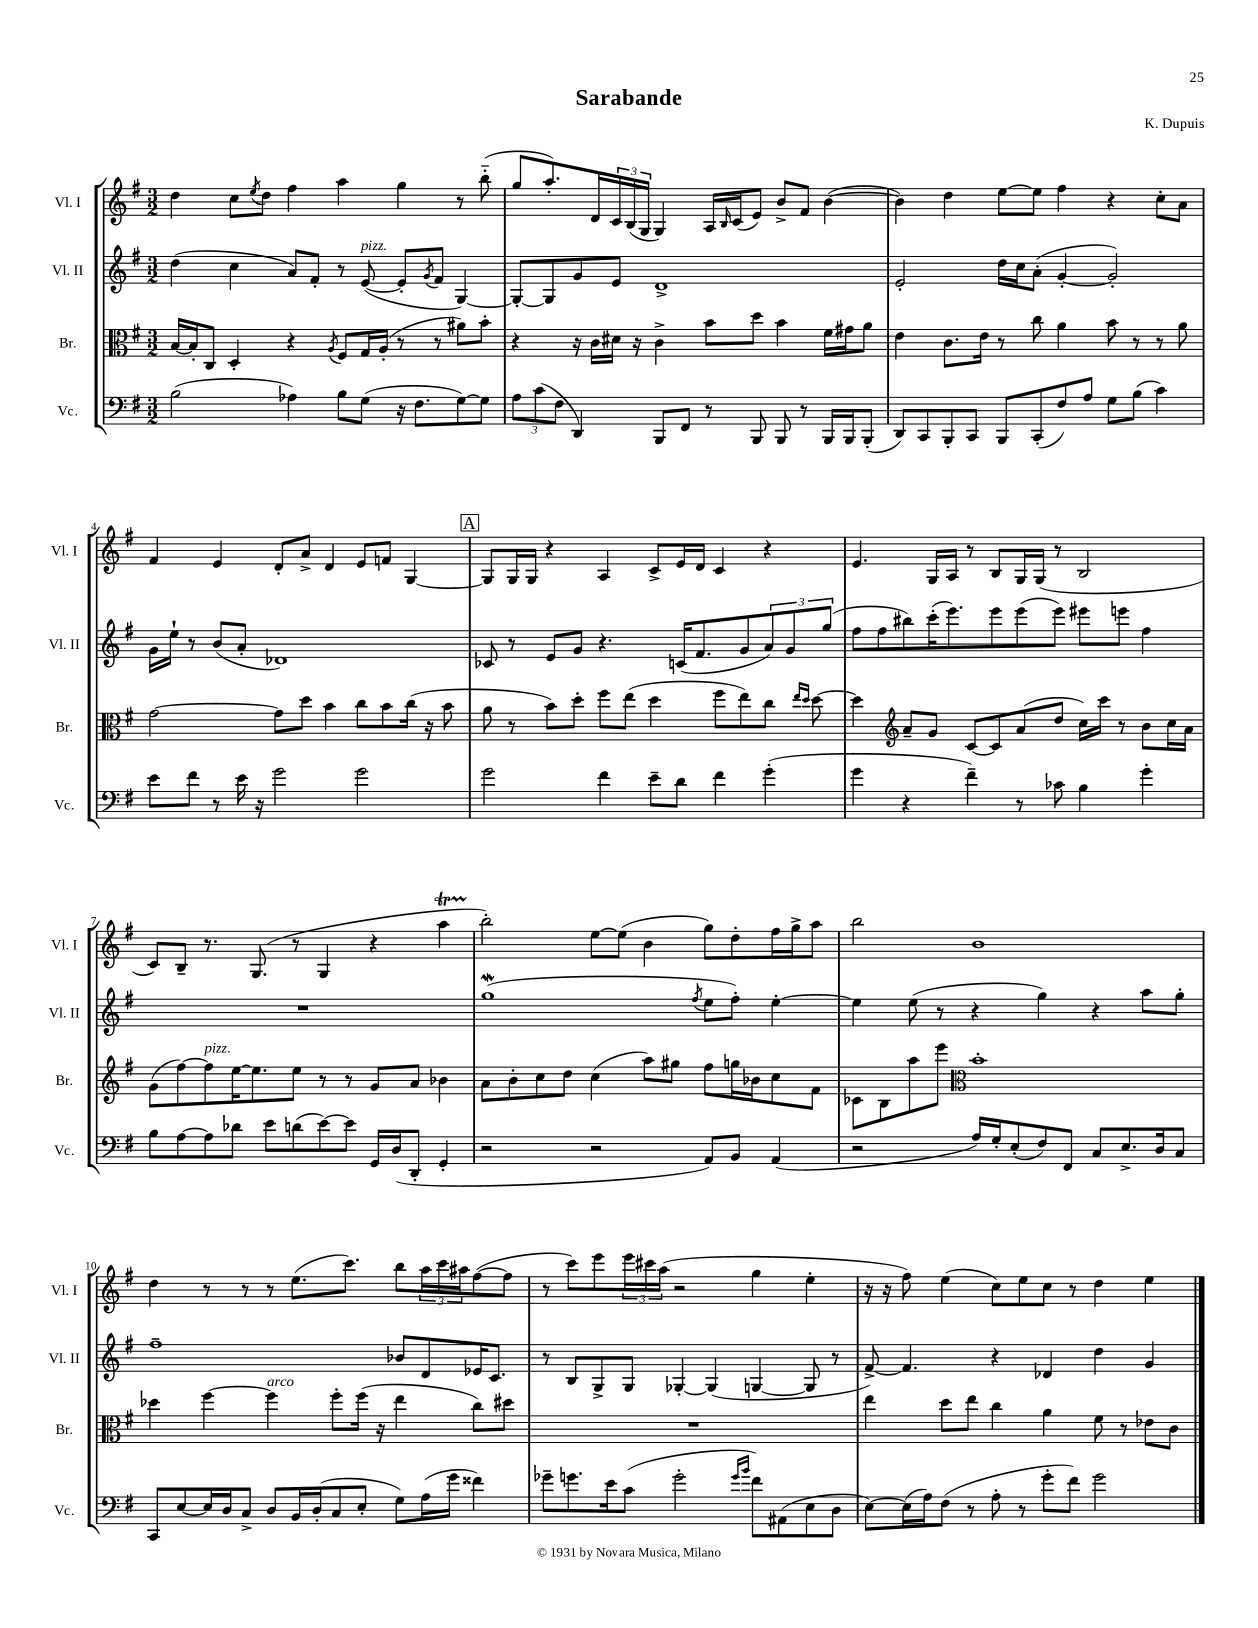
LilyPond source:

\header { title = "Sarabande" composer = "K. Dupuis" }
<<
\new StaffGroup <<
\new Staff = "s0" \with { instrumentName = "Vl. I" shortInstrumentName = "Vl. I" } {
    \clef treble \key g \major \numericTimeSignature \time 3/2
    d''4 c''8 \acciaccatura { e''8 } d''8 fis''4 a''4 g''4 r8 b''8-_( |
    g''8 a''8.-.) d'16 \tuplet 3/2 { c'16 b16( g16 } g4) a16 \grace { b16 } c'16( e'8) b'8-> fis'8 b'4~( |
    b'4) d''4 e''8~ e''8 fis''4 r4 c''8-. a'8 |
    fis'4 e'4 d'8-. a'8-> d'4 e'8 f'8 g4~ |
    \mark \markup { \box "A" } g8 g16 g16 r4 a4 c'8-> e'16 d'16 c'4 r4 |
    e'4. g16 a16 r8 b8 g16 g16( r8 b2 |
    c'8) b8-- r8. g8.( r8 g4 r4 a''4\startTrillSpan |
    b''2-.\stopTrillSpan) e''8~ e''8( b'4 g''8) d''8-. fis''16 g''16-> a''8 |
    b''2 b'1 |
    d''4 r8 r8 r8 e''8.( c'''8.) b''8 \tuplet 3/2 { a''16 c'''16 ais''16 } fis''8~( fis''8 |
    r8 c'''8) e'''8 \tuplet 3/2 { e'''16 cis'''16 a''16( } r2 g''4 e''4-. |
    r16 r16 fis''8) e''4( c''8) e''8 c''8 r8 d''4 e''4 \bar "|." |
}
\new Staff = "s1" \with { instrumentName = "Vl. II" shortInstrumentName = "Vl. II" } {
    \clef treble \key g \major \numericTimeSignature \time 3/2
    d''4( c''4 a'8) fis'8-. r8 e'8~^\markup { \italic "pizz." }( e'8-. \acciaccatura { g'8 } fis'8 g4~) |
    g8~-. g8 g'8 e'8 d'1-> |
    e'2-. d''16 c''16 a'8-.( g'4~-. g'2-.) |
    g'16 e''16-! r8 b'8( a'8-. des'1) |
    \mark \markup { \box "A" } ces'8 r8 e'8 g'8 r4. c'16( fis'8. g'8 \tuplet 3/2 { a'8) g'8 g''8( } |
    fis''8 fis''8 bis''8) c'''16-.( e'''8.) e'''8 e'''8( e'''8) eis'''8 e'''8 fis''4 |
    R1. |
    g''1\mordent( \acciaccatura { fis''8 } e''8 fis''8-.) e''4~-. |
    e''4 e''8( r8 r4 g''4) r4 a''8 g''8-. |
    fis''1-- bes'8 d'8 ees'16 c'8. |
    r8 b8 g8-> g8 ges4~-. ges4( g4~ g8 r8 |
    fis'8~->) fis'4. r4 des'4 d''4 g'4 \bar "|." |
}
\new Staff = "s2" \with { instrumentName = "Br." shortInstrumentName = "Br." } {
    \clef alto \key g \major \numericTimeSignature \time 3/2
    b16~ b16-. c8 d4-. r4 \acciaccatura { a8 } fis8 g16 a16-.( r8 r8 ais'8) b'8-. |
    r4 r16 c'16 dis'16 r16 c'4-> b'8 d''8 b'4 fis'16 gis'16 a'8 |
    e'4 c'8. e'16 r8 c''8 a'4 b'8 r8 r8 a'8 |
    g'2~ g'8 d''8 b'4 c''8 b'8 c''16( r16 b'8 |
    \mark \markup { \box "A" } a'8 r8 b'8) d''8-. fis''8 e''8( d''4 fis''8 e''8) c''8 \grace { e''16 d''16 } d''8~ |
    d''4 \clef treble a'8-- g'8 c'8~ c'8 a'8( d''8 c''16) c'''16 r8 b'8 c''16 a'16 |
    g'8( fis''8~) fis''8^\markup { \italic "pizz." } e''16~ e''8. e''8 r8 r8 g'8 a'8 bes'4 |
    a'8 b'8-. c''8 d''8 c''4( a''8) gis''8 fis''8 g''16 bes'16 c''8 fis'8 |
    ces'8 b8 a''8 e'''8 \clef alto b'1-. |
    des''4 fis''4~ fis''4^\markup { \italic "arco" } fis''8-. fis''16( r16 e''4 c''8) dis''8 |
    R1. |
    e''4 d''8 e''8 c''4 a'4 fis'8 r8 ees'8 c'8 \bar "|." |
}
\new Staff = "s3" \with { instrumentName = "Vc." shortInstrumentName = "Vc." } {
    \clef bass \key g \major \numericTimeSignature \time 3/2
    b2( aes4) b8 g8( r16 fis8. g8~) g8 |
    \tuplet 3/2 { a8 c'8( fis8 } d,4) b,,8 fis,8 r8 b,,8 b,,8 r8 b,,16 b,,16 b,,8-.( |
    d,8) c,8 b,,8-. c,8 b,,8 c,8-.( fis8) a8 g8 b8( c'4) |
    e'8 fis'8 r8 e'16 r16 g'2 g'2 |
    \mark \markup { \box "A" } g'2 fis'4 e'8-- d'8 fis'4 g'4-.( |
    g'4 r4 fis'4--) r8 ces'8 b4 g'4-. |
    b8 a8~ a8 des'8 e'8 d'8( e'8~) e'8 g,16 d16( d,8-. g,4-. |
    r2 r2 a,8) b,8 a,4( |
    r2 a16) g16-. e8-.( fis8) fis,8 c8 e8.-> d16 c8 |
    c,8 e8~ e16 d16 c8-> d8 b,16 d16-.( c8 e8-. g8) a16( g'16 fisis'4) |
    ges'8-- g'8. e'16 c'8( g'2-. \grace { g'16 b'16 } fis'8) ais,8( e8 d8 |
    e8~) e16( a16) fis8( r8 a8-. r8 g'8-. fis'8) g'2 \bar "|." |
}
>>
>>
